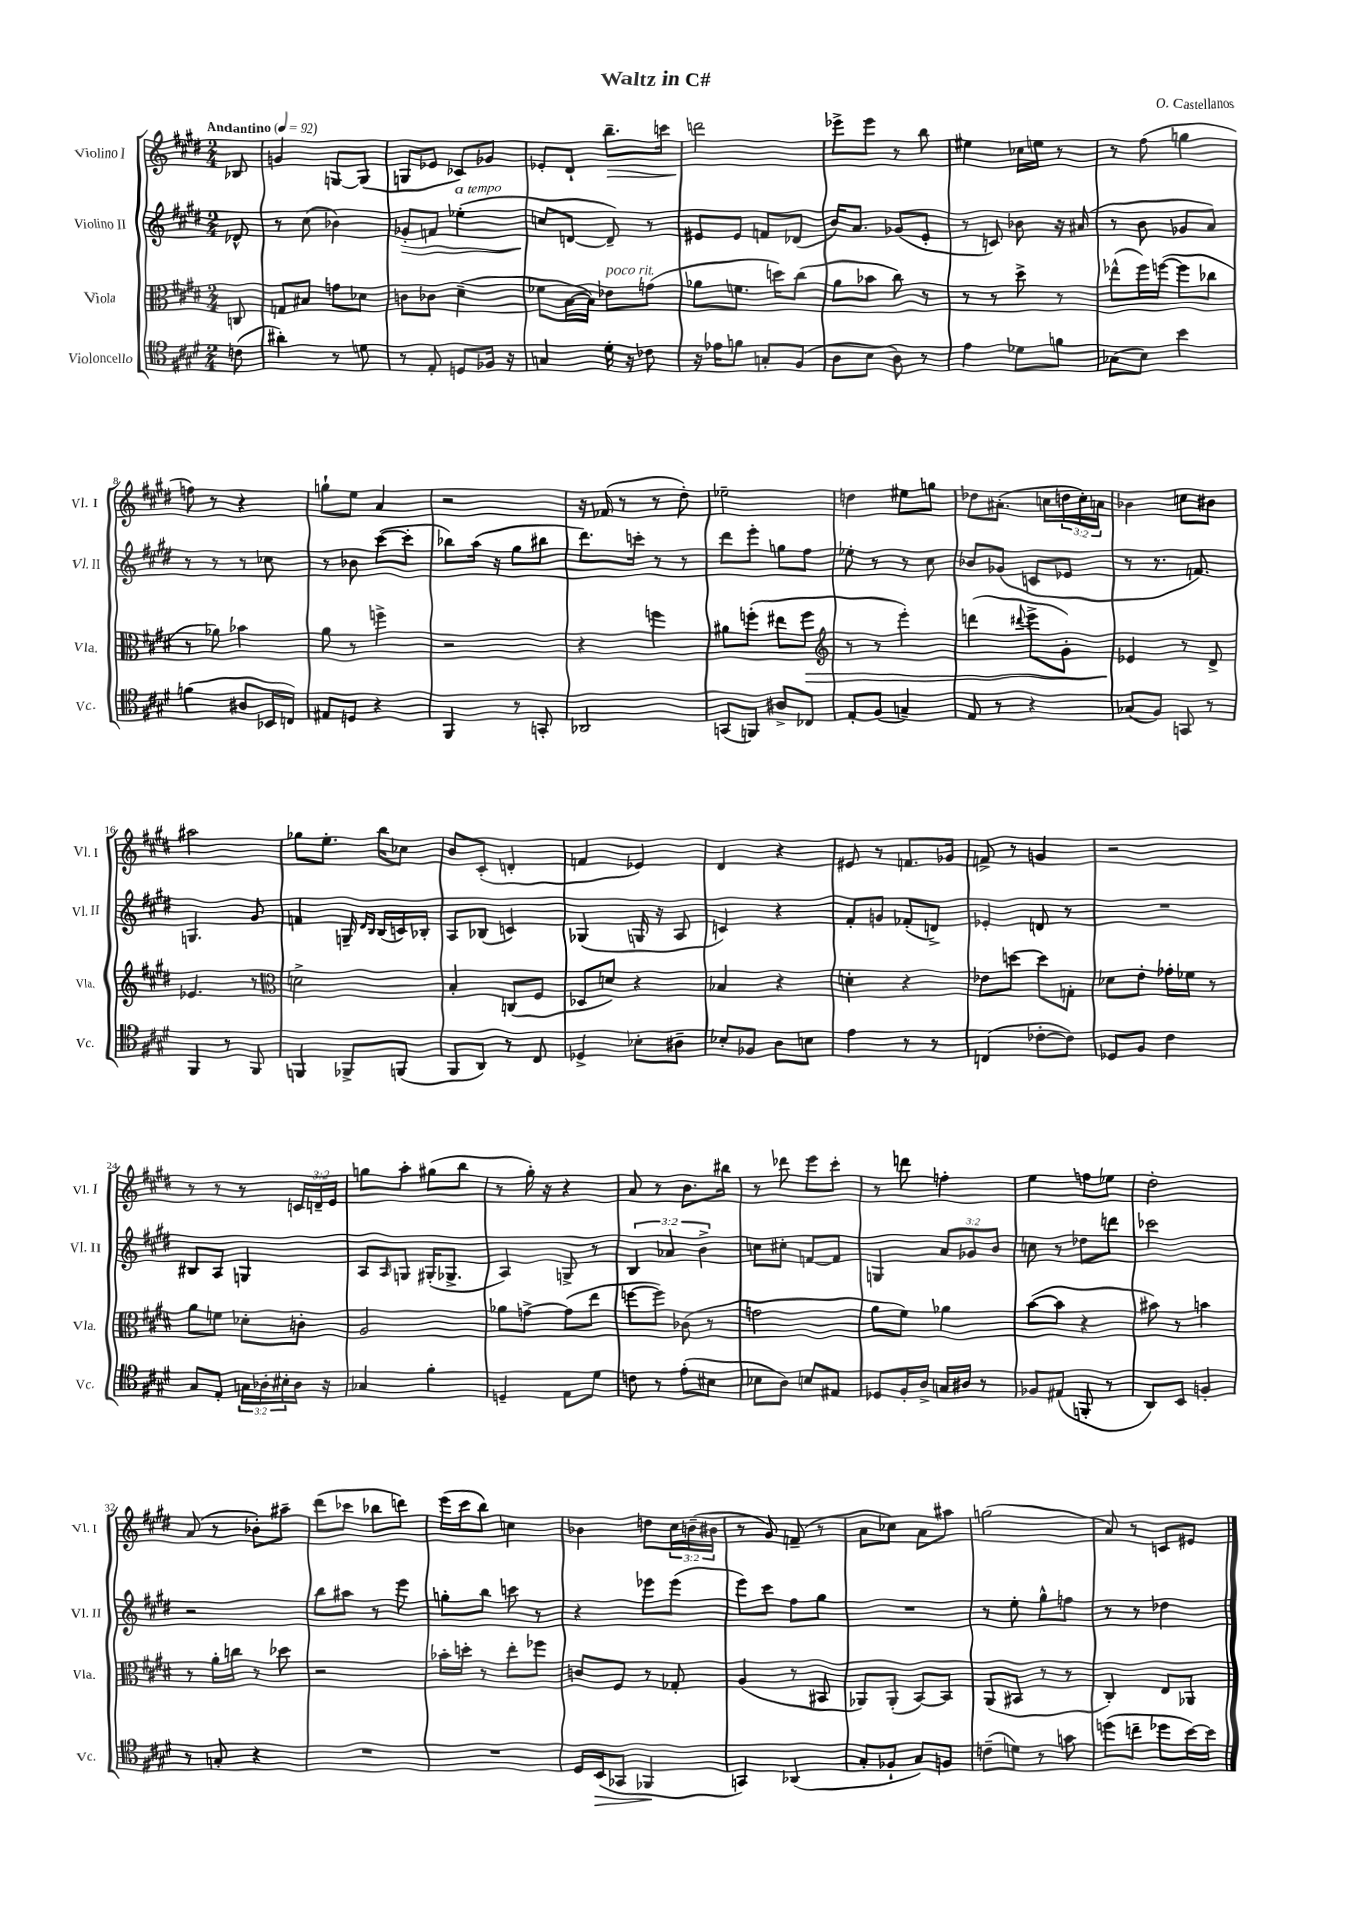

**kern	**kern	**kern	**kern
*staff4	*staff3	*staff2	*staff1
*clefC4	*clefC3	*clefG2	*clefG2
*k[f#c#g#d#]	*k[f#c#g#d#]	*k[f#c#g#d#]	*k[f#c#g#d#]
*M2/4	*M2/4	*M2/4	*M2/4
*MM92	*MM92	*MM92	*MM92
(8c	8C	8d-^^	8B-
=	=	=	=
4a#')	8G	8r	4g
.	8B#	(8cc#	.
8r	8g	4b-)	[8G
8d	8d-	.	(8G]
=	=	=	=
8r	8c	8g-'	8G
8E'	8c-	8f	8e-
8D	(4d#~	(4ee-'	8c-)
16F-	.	.	8g-
16r	.	.	.
=	=	=	=
4G	8f-	8cc	8e-'
.	[16B	[8d	8d#`
.	16B])	.	.
16d#'	8e-	8d~])	8.bb~
16r	.	.	.
8c-	(8g	8r	.
.	.	.	16ccc
=	=	=	=
16r	8a-	8e#	2ddd
16e-	.	.	.
8f	8.f	8e#	.
8G'	.	8f	.
.	16dd)	.	.
(8F#	(8cc#	(8d-	.
=	=	=	=
8A	8a	16b)	8eee-^
.	.	8.a	.
8B	8b-	.	8eee-
8A)	8cc#)	(8g-	8r
8r	8r	8e'	8bb
=	=	=	=
4e	8r	8r	4ee#
.	8r	8c)	.
8d-	8dd#^	8b-	16cc-
.	.	.	16ee
8f	8r	16r	8r
.	.	(16a#	.
=	=	=	=
(8G-	(8ee-^^	8r	8r
8B)	16ff#)	8b	(8ff#
.	([16ff	.	.
4b	8ff]	8g-	4gg
.	8cc-	8a)	.
=	=	=	=
(4f	8r	8r	8ff)
.	8a-)	8r	8r
8A#	4b-	8r	4r
16BB-	.	8cc-	.
16C)	.	.	.
=	=	=	=
8E#	8a	8r	8gg`
8D	8r	8b-	8ee
4r	4ff^	([8ccc#	4a
.	.	8ccc#']	.
=	=	=	=
4FF#	2r	8bb-)	2r
.	.	(16aa	.
.	.	16r	.
8r	.	8gg#	.
8GG'	.	8bb#	.
=	=	=	=
2AA-	4r	8.ddd#)	16r
.	.	.	(16f-
.	.	.	8r
.	.	16ccc'	.
.	4ff	8r	8r
.	.	8r	8dd#')
=	=	=	=
(8GG	8a#	8ddd#	2ee-~
8FF)	(8ff'	8eee'	.
8A#^	8ee#	8gg	.
8C-	8ff	8ff#	.
=	=	=	=
*	*clefG2	*	*
8E'	8r	8ee-'	4dd
(8F#	8r	8r	.
4G~)	4eee')	8r	8ee#
.	.	8cc#	8gg
=	=	=	=
8E	(4ddd	8b-	8dd-
8r	.	(8g-	(8.a#'
.	8qqddd#	.	.
4r	8eee^	8c	.
.	.	.	16cc
.	8g#')	8e-	24dd
.	.	.	24cc')
.	.	.	24a
=	=	=	=
(8G-	4e-	8r	4b-
8F#)	.	8.r	.
8GG	8r	.	8cc
.	.	8.f)	.
8r	8d#^	.	8b#
=	=	=	=
4FF#	4.e-	4.G	2aa#
8r	.	.	.
8FF#	8r	8g#	.
=	=	=	=
*	*clefC3	*	*
4FF	2d^	4f	8gg-
.	.	.	8.ee'
8FF-^	.	16G~	.
.	.	16qqd#	.
.	.	16qqB	.
.	.	(16B	16bb
(8FF	.	16c)	8cc-
.	.	16B-'	.
=	=	=	=
8FF#	4B'	8A	8b
8AA)	.	(8B-	(8c#'
8r	(8C	4c)	4d'
8C#	8F#	.	.
=	=	=	=
4D-^	8D-	(4G-	4f
.	8d)	.	.
8B-'	4r	16G	4e-)
.	.	16r	.
8A#~	.	8A	.
=	=	=	=
8B-'	4B-	4c)	4d#
8F-	.	.	.
8A	4r	4r	4r
8B	.	.	.
=	=	=	=
4e	4d'	8f#'	8e#
.	.	8g	8r
8r	4r	(8f-'	8.f
8r	.	8d^)	.
.	.	.	16g-
=	=	=	=
(4C	8e-	4e-'	8f^
.	[8dd	.	8r
[8c-'	8dd]	8d	4g
8c-])	8G'	8r	.
=	=	=	=
8D-	8d-	2r	2r
8F#	8e'	.	.
4c#	16g-'	.	.
.	16f-	.	.
.	8r	.	.
=	=	=	=
8G#	8a	8B#	8r
8E'	8f	8A	8r
24G	8d-'	4G	8r
24A-'	.	.	.
24B#'	.	.	.
16A-	8c'	.	24c
.	.	.	24d~
16r	.	.	.
.	.	.	24e
=	=	=	=
4G-	2A	8A	8gg
.	.	16qqA	.
.	.	8G	8aa'
4f#'	.	(16G#'	(8gg#
.	.	8.G-^	.
.	.	.	8bb
=	=	=	=
4D~	8a-	4A)	8r
.	[8g^	.	16gg#')
.	.	.	16r
8E	(8g]	8G^	4r
8d#	8ee	8r	.
=	=	=	=
8c	[8ff	6B	8a
8r	8ff])	.	8r
.	.	6a-	.
(8e'	(8c-	.	8.b
.	.	6b^	.
8B#	8r	.	.
.	.	.	16bb#
=	=	=	=
8B-	2g	8cc	8r
8A)	.	8cc#'	8ddd-
8B	.	[8f	8eee
8E#	.	8f]	8ccc#'
=	=	=	=
8D-	8a	4G	8r
16F#'	8f#)	.	8ddd
16A^	.	.	.
16G	4a-	12a	4ff'
16A#	.	.	.
.	.	12g-	.
8r	.	.	.
.	.	12b	.
=	=	=	=
8F-	([8b	8cc	4ee
(8E#	8b]	8r	.
8FF'	4r	8dd-	8ff
8r	.	8ddd	8ee-
=	=	=	=
8AA)	8b#)	2ccc-	2dd#'
8BB	8r	.	.
4F'	4b	.	.
=	=	=	=
8r	8r	2r	(8a
8G'	16a'	.	8r
.	16cc	.	.
4r	8r	.	8b-')
.	8dd-	.	8aa#~
=	=	=	=
2r	2r	8bb	(8ddd#
.	.	8aa#	8ccc-
.	.	8r	8bb-
.	.	8eee	8ddd)
=	=	=	=
2r	16b-'	8gg'	(16eee
.	16dd'	.	16ccc#
.	8r	8bb	8bb)
.	8ee'	8ccc	4cc
.	8ff-	8r	.
=	=	=	=
16D#	8c	4r	4b-
(16BB	.	.	.
8GG-	8F#	.	.
4FF-	8r	8eee-	8dd
.	8G-'	(8eee-	24cc#
.	.	.	(24b~
.	.	.	24b#
=	=	=	=
4GG)	(4A	8eee)	8r
.	.	8ccc#	8g#)
(4AA-	8r	8ff#	(8f~
.	8BB#	8gg#	8r
=	=	=	=
8G#'	8AA-)	2r	8a
8F-`	(8AA-'	.	8cc-)
8G#)	[8BB)	.	8a
8F	8BB]	.	8aa#
=	=	=	=
(8c~	(8AA	8r	(2gg
8d)	8BB#	8ee'	.
8r	8r	8gg#^^	.
8g	8r	8ff	.
=	=	=	=
(8dd	4C#')	8r	8a)
8cc~	.	8r	8r
8dd-	8E	4dd-	8c
[16b)	8AA-	.	8e#
16b]	.	.	.
==	==	==	==
*-	*-	*-	*-
